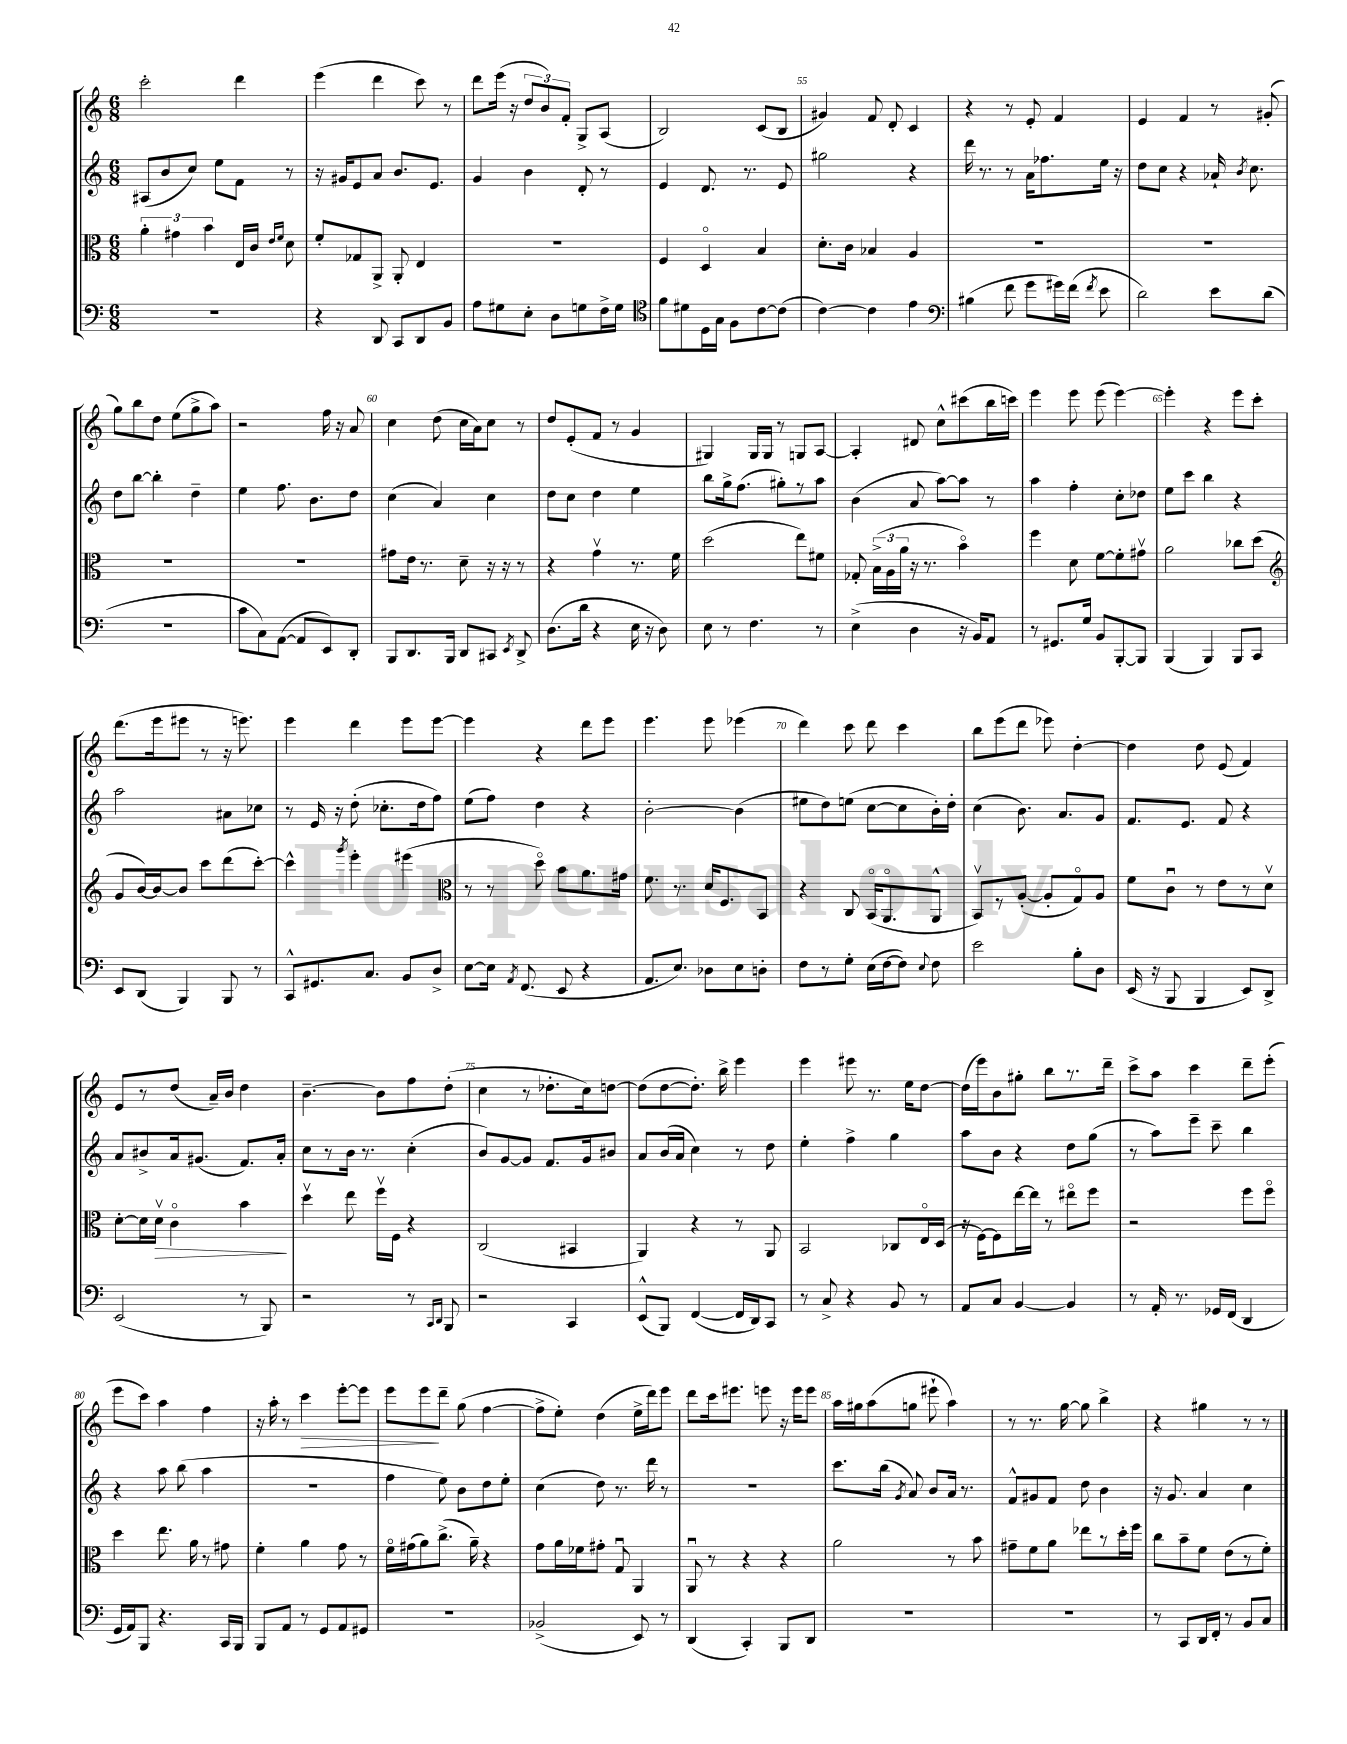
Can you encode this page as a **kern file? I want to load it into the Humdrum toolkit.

**kern	**kern	**dynam	**kern	**kern	**dynam
*part4	*part3	*part3	*part2	*part1	*part1
*staff4	*staff3	*staff3	*staff2	*staff1	*staff1
*clefF4	*clefC3	*	*clefG2	*clefG2	*
*k[]	*k[]	*	*k[]	*k[]	*
*M6/8	*M6/8	*	*M6/8	*M6/8	*
=51	=51	=51	=51	=51	=51
2.r	6a'\	.	(8A#X/L	2ccc'\	.
.	.	.	8b/	.	.
.	6g#X\	.	.	.	.
.	.	.	8cc/J)	.	.
.	6b\	.	.	.	.
.	.	.	8ee\L	.	.
.	16E/LL	.	8f\J	4ddd\	.
.	16c/JJ	.	.	.	.
.	16qqe/LL	.	.	.	.
.	16qqf/JJ	.	.	.	.
.	8d\	.	8r	.	.
=52	=52	=52	=52	=52	=52
4r	8f'/L	.	16r	(4eee\	.
.	.	.	16g#X/KL	.	.
.	8G-X/	.	8e/	.	.
8DD/	8AA^/J	.	8a/J	4ddd\	.
8CC/L	8AA'/	.	8.b/L	.	.
8DD/	4E/	.	.	8ccc\)	.
.	.	.	8.e/J	.	.
8BB/J	.	.	.	8r	.
=53	=53	=53	=53	=53	=53
8A\L	2.r	.	4g/	8ddd\L	.
8G#X\	.	.	.	(16eee\Jk	.
.	.	.	.	16r	.
8E'\J	.	.	4b\	12dd/L	.
.	.	.	.	12b/)	.
8D\L	.	.	.	.	.
.	.	.	.	12f'/J	.
8Gn\	.	.	8d'/	8G^/L	.
16F^\L	.	.	8r	(8A/J	.
16G\JJ	.	.	.	.	.
=54	=54	=54	=54	=54	=54
*clefC4	*	*	*	*	*
8f\L	4F/	.	4e/	2B/)	.
8d#X\	.	.	.	.	.
16D\L	4D/	.	8.d/	.	.
16G\JJ	.	.	.	.	.
8F\L	.	.	.	.	.
.	.	.	8.r	.	.
[8c\	4B/	.	.	(8c/L	.
(8c\J]	.	.	8e/	8B/J	.
=55	=55	=55	=55	=55	=55
[4c\)	8.d'\L	.	2gg#X\	4g#X/)	.
.	16c\Jk	.	.	.	.
4c\]	4B-X/	.	.	8f/	.
.	.	.	.	8d'/	.
4e\	4A/	.	4r	4c/	.
=56	=56	=56	=56	=56	=56
*clefF4	*	*	*	*	*
(4B#X\	2.r	.	16ddd\	4r	.
.	.	.	8.r	.	.
8f\	.	.	8r	8r	.
8g\L	.	.	16a\KL	8e'/	.
.	.	.	8.ff-X\	.	.
16g#X\L)	.	.	.	4f/	.
(16f\JJ	.	.	.	.	.
8qf/	.	.	.	.	.
8e\	.	.	16ee\Jk	.	.
.	.	.	16r	.	.
=57	=57	=57	=57	=57	=57
2d\)	2.r	.	8dd\L	4e/	.
.	.	.	8cc\J	.	.
.	.	.	4r	4f/	.
8e\L	.	.	16a-X`/	8r	.
.	.	.	8qb/	.	.
.	.	.	8.cc\	.	.
(8d\J	.	.	.	(8g#X'/	.
!!LO:LB:g=z
=58	=58	=58	=58	=58	=58
2.r	2.r	.	8dd\L	8gg\L)	.
.	.	.	[8bb\J	8bb\	.
.	.	.	4bb'\]	8dd\J	.
.	.	.	.	(8ee\L	.
.	.	.	4dd~\	8gg^\	.
.	.	.	.	8aa\J)	.
=59	=59	=59	=59	=59	=59
8c\L	2.r	.	4ee\	2r	.
8C\)	.	.	.	.	.
([8AA\J	.	.	8.ff\	.	.
8AA/L]	.	.	.	.	.
.	.	.	8.b\L	.	.
8EE/)	.	.	.	16ff\	.
.	.	.	.	16r	.
8DD'/J	.	.	8dd\J	8a/	.
=60	=60	=60	=60	=60	=60
8BBB/L	8g#X\L	.	(4cc\	4cc\	.
8.DD/	16e\Jk	.	.	.	.
.	8.r	.	.	.	.
.	.	.	4a/)	(8dd\	.
16BBB/Jk	.	.	.	.	.
8DD/L	8d~\	.	.	16cc\LL	.
.	.	.	.	16a\J)	.
8CC#X/J	16r	.	4cc\	8cc\J	.
.	16r	.	.	.	.
8qEE/	.	.	.	.	.
8DD^/	8r	.	.	8r	.
=61	=61	=61	=61	=61	=61
(8.D\L	4r	.	8dd\L	8dd/L	.
.	.	.	8cc\J	(8e'/	.
16d\Jk	.	.	.	.	.
4r	4gv\	.	4dd\	8f/J	.
.	.	.	.	8r	.
16E\	8.r	.	4ee\	4g/	.
16r	.	.	.	.	.
8D\)	.	.	.	.	.
.	16f\	.	.	.	.
=62	=62	=62	=62	=62	=62
8E\	(2dd\	.	8bb\L	4G#X/)	.
8r	.	.	16gg^\k	.	.
.	.	.	(8.ff\J	.	.
4.F\	.	.	.	16G#/LL	.
.	.	.	.	16G#/JJ	.
.	.	.	8gg#X'\L)	8r	.
.	8ee\L)	.	8r	8Gn/L	.
8r	8f#X\J	.	8aa\J	[8A/J	.
=63	=63	=63	=63	=63	=63
(4E^\	8G-X'/	.	(4b\	4A'/]	.
.	(24B^\LL	.	.	.	.
.	24A\	.	.	.	.
.	24a\JJ	.	.	.	.
4D\	16r	.	8a/	8d#X/	.
.	8.r	.	.	.	.
.	.	.	[8aa\L)	8cc^^\L	.
16r	4b\)	.	8aa\J]	(8ccc#X\	.
16BB/KL)	.	.	.	.	.
8AA/J	.	.	8r	16bb\L	.
.	.	.	.	16cccn\JJ)	.
=64	=64	=64	=64	=64	=64
8r	4ff\	.	4aa\	4eee\	.
8.GG#X/L	.	.	.	.	.
.	8d\	.	4ff'\	8eee\	.
16G/Jk	.	.	.	.	.
8BB/L	[8f\L	.	.	(8eee\	.
[8BBB'/	8f'\]	.	8cc'\L	[4eee\)	.
8BBB/J]	8g#Xv\J	.	8dd-X\J	.	.
=65	=65	=65	=65	=65	=65
(4BBB/	2a\	.	8ee\L	4eee'\]	.
.	.	.	8ccc\J	.	.
4BBB/)	.	.	4bb\	4r	.
8BBB/L	8cc-X\L	.	4r	8eee\L	.
8CC/J	(8dd\J	.	.	8ccc'\J	.
!!LO:LB:g=z
=66	=66	=66	=66	=66	=66
*	*clefG2	*	*	*	*
8EE/L	8g/L	.	2aa\	(8.ddd\L	.
(8DD/J	[16b/L)	.	.	.	.
.	16b/J_	.	.	16eee\k	.
4BBB/)	8b/J]	.	.	8eee#X\J	.
.	8ccc\L	.	.	8r	.
8BBB/	(8ddd\	.	8a#X\L	16r	.
.	.	.	.	8.eeen\)	.
8r	[8ccc'\J)	.	8cc-X\J	.	.
=67	=67	=67	=67	=67	=67
8CC^^/L	4ccc^^\]	.	8r	4eee\	.
8.GG#X/	.	.	16e/	.	.
.	.	.	16r	.	.
.	8qggg/	.	.	.	.
.	4eee'\	.	(8dd'\	4ddd\	.
8.C/J	.	.	.	.	.
.	.	.	8.cc-X'\L	.	.
8BB/L	(4eee#X\	.	.	8eee\L	.
.	.	.	16dd\k	.	.
8D^/J	.	.	8ff\J)	[8eee\J	.
=68	=68	=68	=68	=68	=68
*	*clefC3	*	*	*	*
[8E\L	8r	.	(8ee\L	4eee\]	.
16E\Jk]	8r	.	8ff\J)	.	.
8qAA/	.	.	.	.	.
(8.FF/	.	.	.	.	.
.	8dd\)	.	4dd\	4r	.
8EE/	8b\L	.	.	.	.
4r	8.a\	.	4r	8ddd\L	.
.	.	.	.	8eee\J	.
.	16g#X\Jk	.	.	.	.
=69	=69	=69	=69	=69	=69
8.AA/L	8.f\	.	[2b'\	4.eee\	.
8.E/J)	8.r	.	.	.	.
8D-X\L	16d/KL	.	.	8eee\	.
.	8.F/	.	.	.	.
8E\	.	.	(4b\]	(4eee-X\	.
8Dn'\J	8BB/J	.	.	.	.
=70	=70	=70	=70	=70	=70
8F\L	4r	.	8ee#X\L	4ddd\)	.
8r	.	.	8dd\)	.	.
8G'\J	8C/	.	(8een\J	8ccc\	.
(16E\LL	(16BB/KL	.	[8cc\L	8ddd\	.
[16F\J	8.AA/	.	.	.	.
8F\J])	.	.	8cc\]	4ccc\	.
8qqE/	.	.	.	.	.
8F\	8AA^^/J	.	16b'\L)	.	.
.	.	.	16dd'\JJ	.	.
=71	=71	=71	=71	=71	=71
2e\	8BBv/L)	.	(4cc\	8bb\L	.
.	8r	.	.	(8eee\	.
.	([8A'/J	.	8.b\)	8ddd\J	.
.	8A'/L]	.	.	8eee-X\)	.
.	.	.	8.a/L	.	.
8B'\L	8G/)	.	.	[4dd'\	.
8D\J	8A/J	.	8g/J	.	.
=72	=72	=72	=72	=72	=72
(16EE/	8f\L	.	8.f/L	4dd\]	.
16r	.	.	.	.	.
8BBB/	8cu\J	.	.	.	.
.	.	.	8.e/J	.	.
4BBB/	8r	.	.	8dd\	.
.	8e\L	.	8f/	(8e/	.
8EE/L)	8r	.	4r	4f/)	.
8DD^/J	8dv\J	.	.	.	.
!!LO:LB:g=z
=73	=73	=73	=73	=73	=73
(2EE/	[8d'\L	.	8a/L	8e/L	.
.	16d\L]	.	8b#X^/	8r	.
!	!	!LO:HP:b	!	!	!
.	16dv\JJ	>	.	.	.
.	4c\	.	16a/k	(8dd/J	.
.	.	.	(8.g#X/J	.	.
.	.	.	.	16a~/LL)	.
.	.	.	.	16b/JJ	.
8r	4b\	.	8.f/L)	4dd\	.
8BBB/)	.	.	.	.	.
.	.	.	16a'/Jk	.	.
.	.	]	.	.	.
=74	=74	=74	=74	=74	=74
2r	4ddv\	.	8cc\L	[4.b~\	.
.	.	.	8r	.	.
.	8ee\	.	16b\Jk	.	.
.	.	.	8.r	.	.
.	16ffv\LL	.	.	8b\L]	.
.	16F\JJ	.	.	.	.
8r	4r	.	(4cc'\	8ff\	.
16qqCC/LL	.	.	.	.	.
16qqDD/JJ	.	.	.	.	.
8BBB/	.	.	.	(8dd'\J	.
=75	=75	=75	=75	=75	=75
2r	(2C/	.	8b/L)	4cc\	.
.	.	.	[8g/	.	.
.	.	.	8g/J]	8r	.
.	.	.	8.f/L	8.dd-X'\L	.
4CC/	4BB#X/	.	.	.	.
.	.	.	16g/k	16cc\k)	.
.	.	.	8b#X/J	[8ddn\J	.
=76	=76	=76	=76	=76	=76
(8EE^^/L	4AA/)	.	8a/L	(8dd\L]	.
8BBB/J)	.	.	(16b/L	[8dd\	.
.	.	.	16a/JJ	.	.
([4FF/	4r	.	4cc\)	8.dd'\J])	.
.	.	.	.	16bb^\	.
16FF/LL]	8r	.	8r	4eee\	.
16DD/J)	.	.	.	.	.
8CC/J	8AA/	.	8dd\	.	.
=77	=77	=77	=77	=77	=77
8r	2BB/	.	4ee'\	4eee\	.
8C^/	.	.	.	.	.
4r	.	.	4ff^\	8eee#X\	.
.	.	.	.	8.r	.
8BB/	8C-X/L	.	4gg\	.	.
.	.	.	.	16ee\KL	.
8r	16E/L	.	.	[8dd\J	.
.	(16D/JJ	.	.	.	.
=78	=78	=78	=78	=78	=78
8AA/L	16r	.	8aa\L	(16dd\LL]	.
.	[16F\KL)	.	.	16eee\J)	.
8C/J	8F\]	.	8b\J	8b\	.
[4BB/	[16ee\L	.	4r	8gg#X'\J	.
.	16ee\JJ]	.	.	.	.
.	8r	.	.	8bb\L	.
4BB/]	8ee#X\L	.	8dd\L	8.r	.
.	8ff\J	.	(8gg\J	.	.
.	.	.	.	16ddd~\Jk	.
=79	=79	=79	=79	=79	=79
8r	2r	.	8r	8ccc^\L	.
16AA'/	.	.	8aa\L)	8aa\J	.
8.r	.	.	.	.	.
.	.	.	8eee~\J	4ccc\	.
16GG-X/LL	.	.	8ccc~\	.	.
(16FF/JJ	.	.	.	.	.
4DD/	8ff\L	.	4bb\	8ddd~\L	.
.	8ff\J	.	.	(8eee'\J	.
!!LO:LB:g=z
=80	=80	=80	=80	=80	=80
16GG/LL	4dd\	.	4r	8eee\L	.
16AA/J)	.	.	.	.	.
8BBB/J	.	.	.	8ccc\J)	.
4.r	8.ee\	.	8aa\	4aa\	.
.	.	.	(8bb\	.	.
.	16a\	.	.	.	.
.	8r	.	4aa\	4ff\	.
16CC/LL	8g#X\	.	.	.	.
16BBB/JJ	.	.	.	.	.
=81	=81	=81	=81	=81	=81
8BBB/L	4f'\	.	2.r	16r	.
.	.	.	.	16aa'\	.
8AA/J	.	.	.	8r	.
!	!	!	!	!	!LO:HP:b
8r	4a\	.	.	4ccc\	>
8GG/L	.	.	.	.	.
8AA/	8g\	.	.	[8eee'\L	.
8GG#X/J	8r	.	.	8eee\J]	.
=82	=82	=82	=82	=82	=82
2.r	16f\LL	.	4ff\	8eee\L	.
.	(16g#X\J	.	.	.	.
.	8a\)	.	.	8eee\	.
.	(8.cc^\J	.	8ee\)	8ddd~\J	]
.	.	.	8b\L	(8gg\	.
.	16a~\)	.	.	.	.
.	4r	.	8dd\	[4ff\	.
.	.	.	8ee'\J	.	.
=83	=83	=83	=83	=83	=83
(2BB-X^/	8g\L	.	(4cc\	8ff^\L]	.
.	16a\L	.	.	8ee'\J)	.
.	16f-X\J	.	.	.	.
.	8g#X'\J	.	8dd\)	(4dd\	.
.	8Gu/	.	8.r	.	.
8EE/)	4AA/	.	.	16ee^\LL	.
.	.	.	16ddd\	16ddd\J)	.
8r	.	.	8r	8eee\J	.
=84	=84	=84	=84	=84	=84
(4DD/	8AAu/	.	2.r	8ddd\L	.
.	8r	.	.	16ccc\k	.
.	.	.	.	8.eee#X\J	.
4CC'/)	4r	.	.	.	.
.	.	.	.	8eeen\	.
8BBB/L	4r	.	.	16r	.
.	.	.	.	16eee\KL	.
8DD/J	.	.	.	8eee\J	.
=85	=85	=85	=85	=85	=85
2.r	2a\	.	8.ccc\L	16aa\LL	.
.	.	.	.	16gg#X\J	.
.	.	.	.	(8aa\	.
.	.	.	(16bb\Jk	.	.
.	.	.	8qg/	.	.
.	.	.	8a/)	8ggn\J	.
.	.	.	8b/L	8eee#X`\	.
.	8r	.	16a/Jk	4aa\)	.
.	.	.	8.r	.	.
.	8b\	.	.	.	.
=86	=86	=86	=86	=86	=86
2.r	8g#X~\L	.	8f^^/L	8r	.
.	8f\	.	8g#X/	8.r	.
.	8a\J	.	8f/J	.	.
.	.	.	.	[16gg\	.
.	8ee-X\L	.	8dd\	8gg\]	.
.	8r	.	4b\	4bb^\	.
.	16dd'\L	.	.	.	.
.	16ff\JJ	.	.	.	.
=87	=87	=87	=87	=87	=87
8r	8cc\L	.	16r	4r	.
.	.	.	8.g/	.	.
8CC/L	8b~\	.	.	.	.
16DD/L	8f\J	.	4a/	4gg#X\	.
16FF'/JJ	.	.	.	.	.
8r	(8e\L	.	.	.	.
8BB/L	8r	.	4cc\	8r	.
8C/J	8f'\J)	.	.	8r	.
==	==	==	==	==	==
*-	*-	*-	*-	*-	*-
